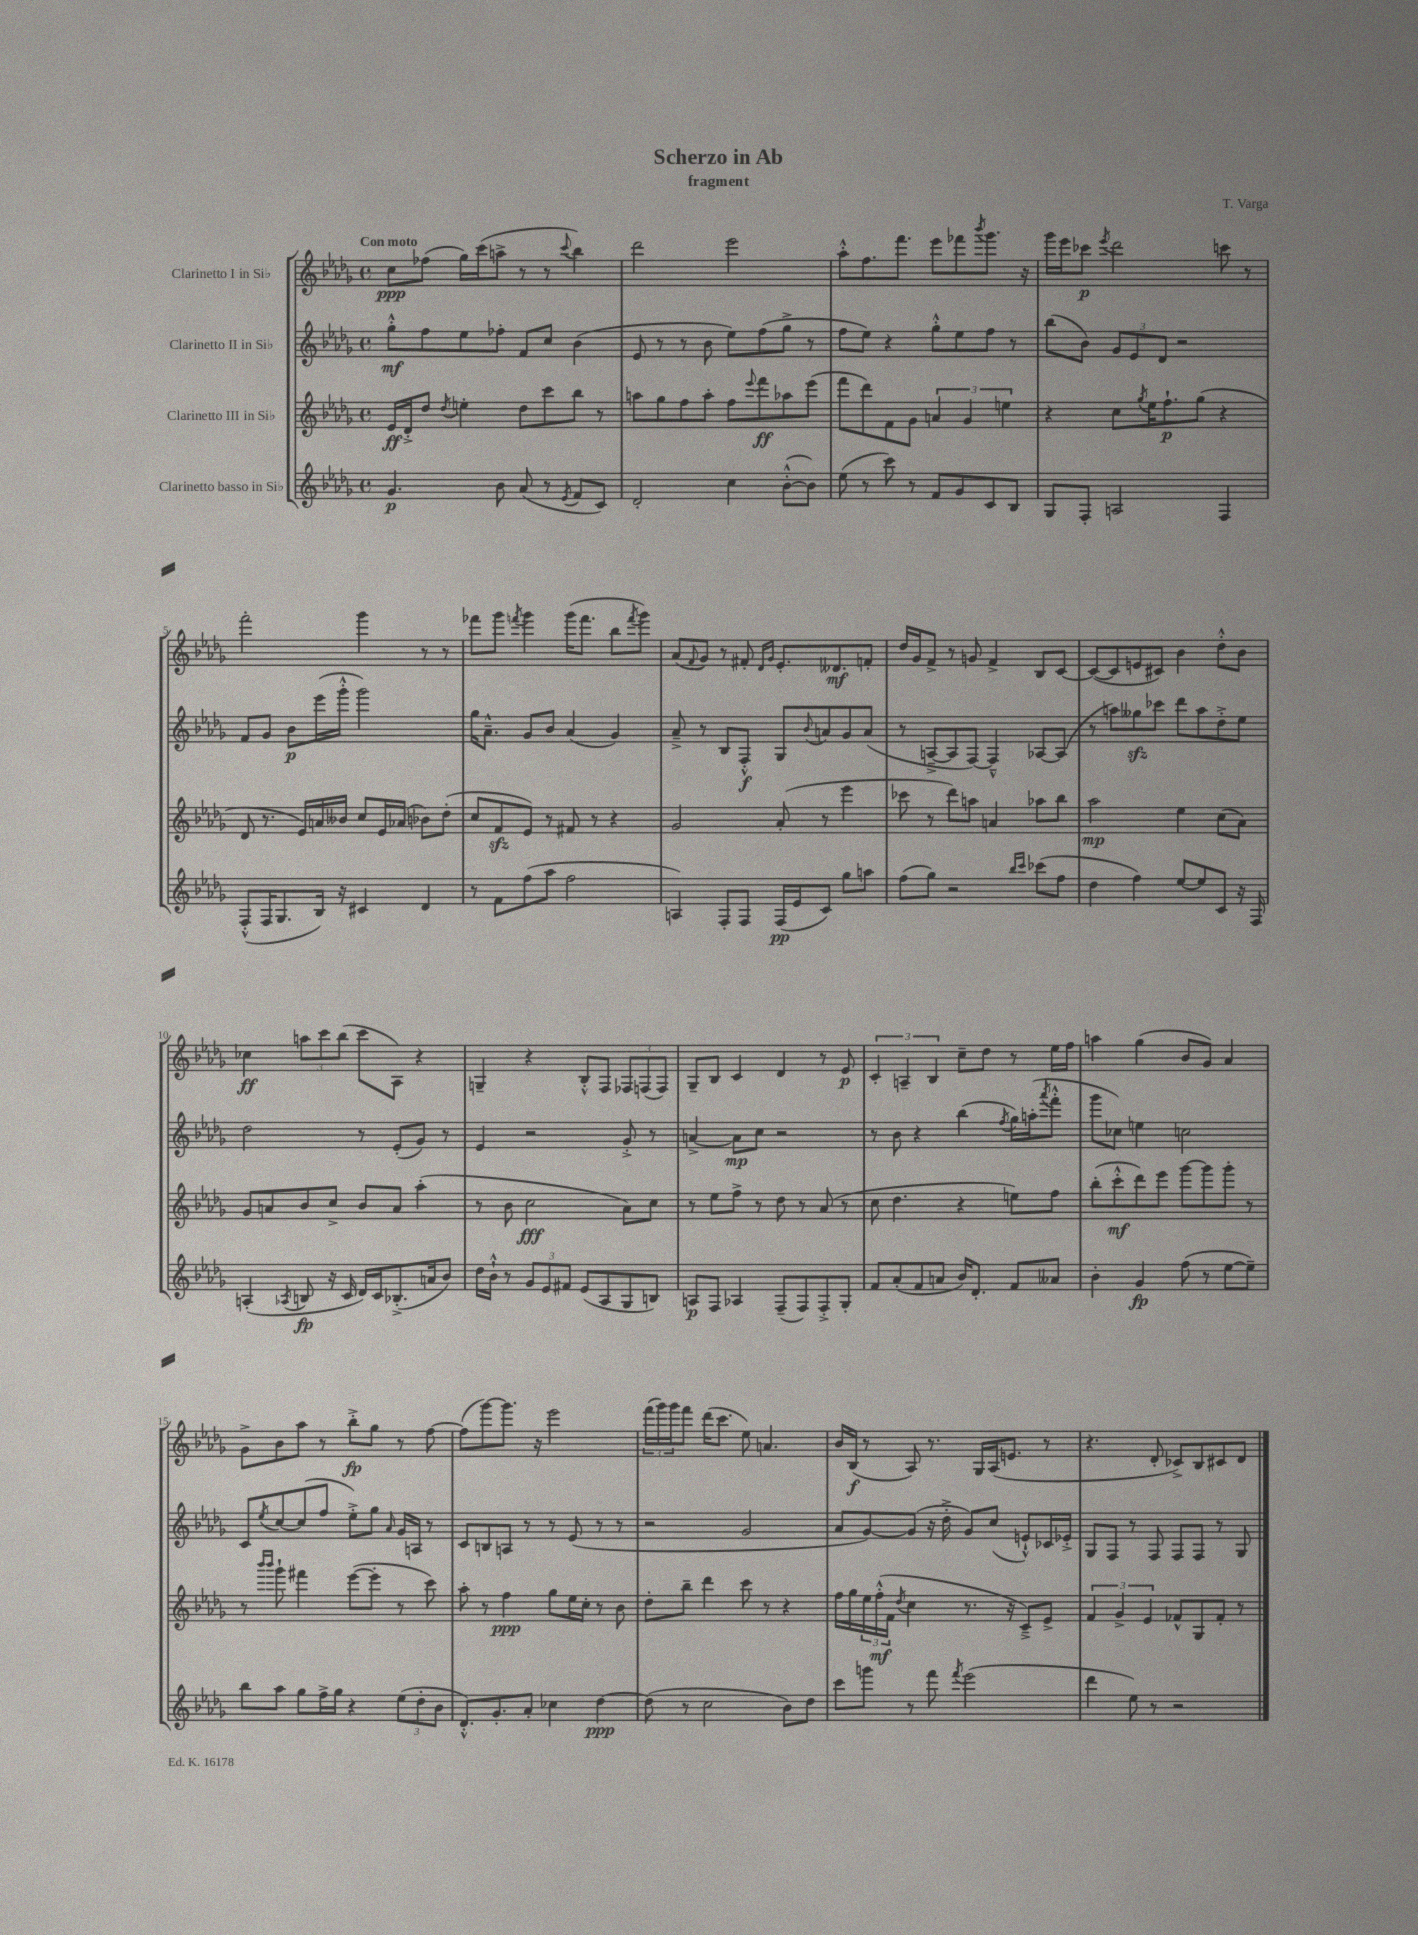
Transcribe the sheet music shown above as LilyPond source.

\header { title = "Scherzo in Ab" composer = "T. Varga" subtitle = "fragment" }
<<
\new StaffGroup <<
\new Staff = "s0" \with { instrumentName = "Clarinetto I in Sib" } {
    \clef treble \key des \major \defaultTimeSignature \time 4/4 \tempo "Con moto"
    c''8\ppp fes''8( ges''16) c'''16( a''8-> r8 r8 \appoggiatura { c'''8 } bes''4) |
    des'''2 ees'''2 |
    aes''8-.-^ f''8. f'''8. ees'''8 fes'''8 \acciaccatura { bes'''8 } ges'''8. r16 |
    ges'''16 ees'''16 ces'''8\p \acciaccatura { ees'''8 } des'''2 c'''8 r8 |
    f'''2-. ges'''4 r8 r8 |
    fes'''8 ges'''8 \acciaccatura { f'''8 } ges'''4 ges'''16( f'''8. bes''8 \acciaccatura { f'''8 } ges'''8) |
    aes'8( \appoggiatura { f'8 } ges'8) r8 fis'8-. \grace { des'16 ges'16 } ees'8.-. deses'8.\mf f'8-. |
    des''16 ges'16 f'8-> r8 g'8 f'4-> bes8 c'8~ |
    c'8~( c'8 e'8 cis'8) bes'4 des''8-.-^ bes'8 |
    ces''4\ff \tuplet 3/2 { a''8 c'''8 bes''8( } c'''8 aes8) r4 |
    g4-- r4 bes8-.-^ f8 \tuplet 3/2 { fes8 f8( f8) } |
    ges8-- bes8 c'4 des'4 r8 ees'8\p |
    \tuplet 3/2 { c'4-. a4-- bes4 } c''8-- des''8 r8 ees''16 f''16 |
    a''4 ges''4( bes'8 ges'8) aes'4 |
    ges'8-> bes'8 aes''8 r8 bes''8-.->\fp ges''8 r8 f''8~ |
    f''8( ges'''8~) ges'''8. r16 ees'''2 |
    \tuplet 3/2 { f'''16( ges'''16) ges'''16 } f'''8 des'''16( c'''8. ees''8) a'4. |
    bes'16 bes16\f( r8 aes8) r8. ges16 aes16( e'8. r8 |
    r4. des'8-. ces'8->) bes8 cis'8 des'8 \bar "|." |
}
\new Staff = "s1" \with { instrumentName = "Clarinetto II in Sib" } {
    \clef treble \key des \major \defaultTimeSignature \time 4/4
    ges''8-.-^\mf f''8 ees''8 fes''8-. f'8 c''8 bes'4( |
    ees'8 r8 r8 bes'8 ees''8) f''8( ges''8-> r8 |
    f''8 ees''8) r4 ges''8-.-^ ees''8 f''8 r8 |
    bes''8( bes'8) \tuplet 3/2 { ges'8 ees'8 des'8 } r2 |
    f'8 ges'8 bes'8\p ees'''16( ges'''16-.-^ ges'''2) |
    ges''16 aes'8.---^ ges'8 bes'8 aes'4( ges'4) |
    aes'8---> r8 bes8 f8-.-^\f ges8 \appoggiatura { bes'8 } a'8 ges'8 a'8( |
    r8 a8~---> a8 f8~) f4---^ aes8~ aes8( |
    r8 a''8) geses''8\sfz ces'''8 des'''8 a''8 des''8-.-> ees''8 |
    des''2 r8 ees'8-.( ges'8) r8 |
    ees'4 r2 ges'8-.-> r8 |
    a'4~-> a'8\mp c''8 r2 |
    r8 bes'8 r4 bes''4( \acciaccatura { f''8 } ges''16) a''16-.( \acciaccatura { aes'''8 } f'''8-.-^ |
    ges'''8 ces''8) e''4 c''2 |
    c'8 \acciaccatura { ees''8 } c''8~ c''8( f''8 ees''8-.->) ges''8 \grace { aes'16 } ges'16 a16 r8 |
    c'8 b8 a8 r8 r8 ees'8( r8 r8 |
    r2 ges'2 |
    aes'8 ges'8~) ges'8( r16 des''16-.-> ges'8) c''8( e'8-!-^) ces'16 ees'16-.-> |
    ges8 f8 r8 f8 f8 f8 r8 ges8 \bar "|." |
}
\new Staff = "s2" \with { instrumentName = "Clarinetto III in Sib" } {
    \clef treble \key des \major \defaultTimeSignature \time 4/4
    ees'16\ff des'16-.-> des''8 \acciaccatura { des''8 } e''4-. des''8 c'''8 bes''8 r8 |
    a''8 ges''8 f''8 a''8-. f''8 \appoggiatura { ees'''8 } f'''8\ff aes''8 ees'''8( |
    f'''8 des'''8) f'8 ges'8 \tuplet 3/2 { a'4 ges'4 e''4 } |
    r4 c''8 \acciaccatura { ges''8 } ees''16 f''8.-!\p ges''8( r4 |
    des'8 r8. ees'16) a'16 beses'16 c''8 ees'16 aes'16( bes'8) des''8-.( |
    c''8 f'8\sfz ees'8) r8 fis'8 r8 r4 |
    ges'2 aes'8-.( r8 ees'''4 |
    ces'''8 r8 des'''8) a''8 a'4 aes''8 bes''8 |
    aes''2\mp ees''4 c''8( aes'8) |
    ges'8 a'8 bes'8 c''8-> bes'8 a'8 aes''4-.( |
    r8 bes'8 c''2\fff aes'8) c''8 |
    r8 ees''8 f''8-> r8 des''8 r8 aes'8( r8 |
    c''8 des''4. r4 e''8) f''8 |
    bes''8-.( c'''8-.-^\mf des'''8) ees'''8 ges'''8~ ges'''8 ges'''8-. r8 |
    r8 \grace { bes'''16 bes'''16 } ges'''8-! fis'''4 ees'''8~( ees'''8-. r8 c'''8) |
    aes''8-. r8 f''4\ppp ges''8 ees''16 c''16-. r8 bes'8 |
    des''8-. bes''8-- des'''4 c'''8 r8 r4 |
    f''16 ges''16 \tuplet 3/2 { ees''16 f''16-.-^\mf( f'16 } \acciaccatura { des''8 } c''4 r8. r16 c'8--->) ees'8-> |
    \tuplet 3/2 { f'4 ges'4-> ees'4 } fes'8-^ ges8 fes'8-. r8 \bar "|." |
}
\new Staff = "s3" \with { instrumentName = "Clarinetto basso in Sib" } {
    \clef treble \key des \major \defaultTimeSignature \time 4/4
    ges'4.\p bes'8 aes'8( r8 \acciaccatura { ees'8 } f'8 c'8) |
    des'2-. c''4 bes'8~-.-^( bes'8) |
    ees''8( r8 c'''8) r8 f'8 ges'8 c'8 bes8 |
    ges8 f8-. a2 f4 |
    f8-.-^( f16 ges8. bes16) r16 cis'4 des'4 |
    r8 f'8 f''8( aes''8 f''2 |
    a4) f8-. f8 f16\pp( ees'16 c'8) ges''8 a''8 |
    f''8( ges''8) r2 \grace { bes''16 c'''16 } ces'''8( f''8 |
    des''4 f''4) ees''8~ ees''8 c'8 r16 f16 |
    a4-.( \acciaccatura { aes8 } b8\fp r16 c'16 des'16) c'16 bes8.-.->( a'16 bes'8) |
    des''16 bes'16-!-^ r8 \tuplet 3/2 { ges'8 ees'8 fis'8 } ees'8( aes8 ges8 b8) |
    a8\p f8 aes4 f8--( f8) f8-.-> ges8-. |
    f'8 aes'8-.( f'8 a'8 bes'16) des'8.-. f'8 aeses'8 |
    bes'4-. ges'4\fp f''8( r8 ees''8~ ees''8--) |
    bes''8 aes''8 ges''8 f''16-> ges''16 r4 \tuplet 3/2 { ees''8( des''8-. bes'8 } |
    des'8.-.-^) ges'8.-. aes'8-. ces''4 des''4~\ppp |
    des''8( r8 c''2 bes'8) des''8 |
    c'''8 g'''8 r8 f'''8 \acciaccatura { f'''8 } ees'''2( |
    des'''4 ees''8) r8 r2 \bar "|." |
}
>>
>>
